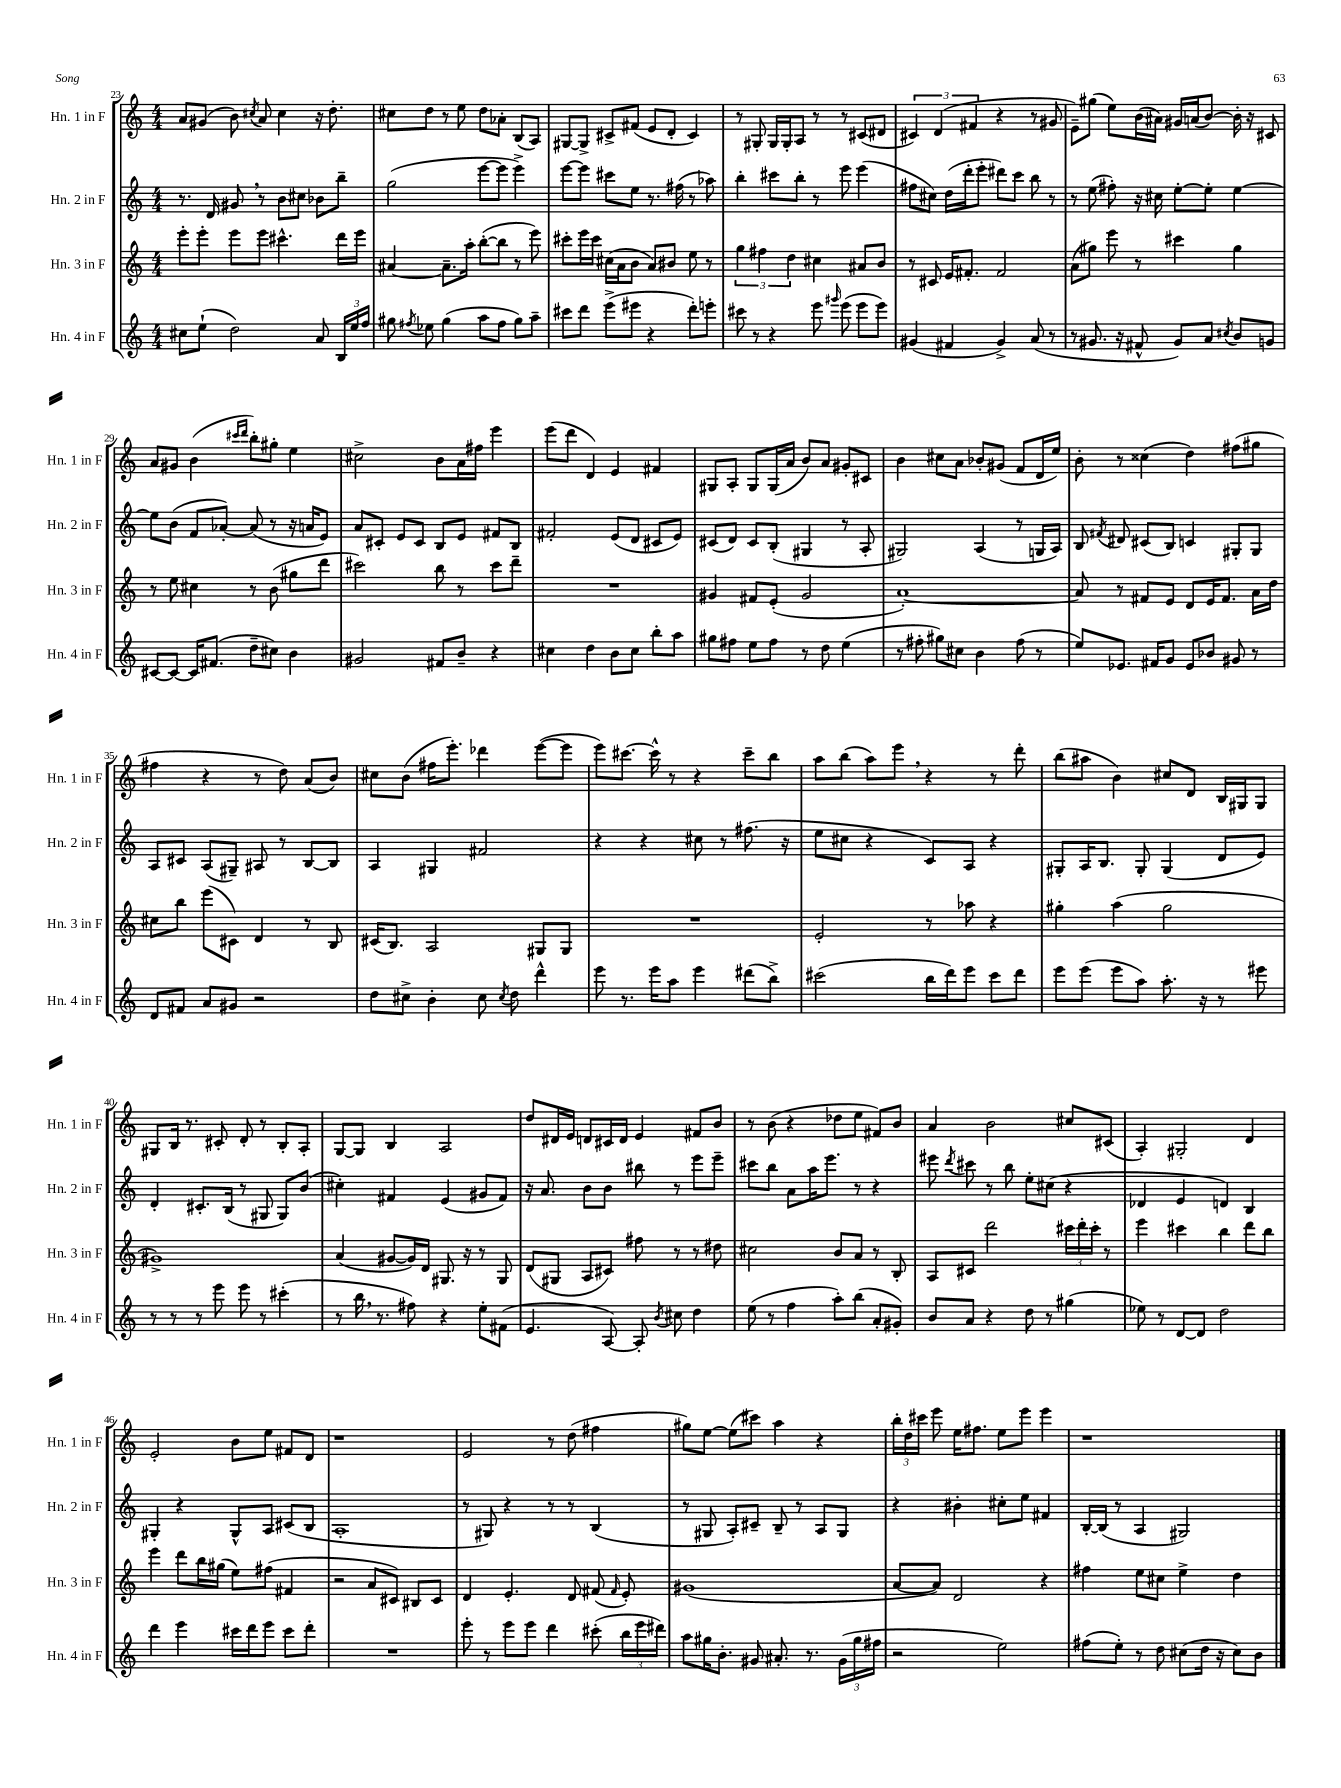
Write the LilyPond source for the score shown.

<<
\new StaffGroup <<
\new Staff = "s0" \with { instrumentName = "Hn. 1 in F" shortInstrumentName = "Hn. 1 in F" } {
    \clef treble \key c \major \numericTimeSignature \time 4/4
    \autoBeamOff a'8[ gis'8]( b'8) \acciaccatura { cis''8 } a'8 cis''4 r16 d''8.-. |
    cis''8[ d''8] r8 e''8 d''8[ aes'8]-. b8[( a8]) |
    gis8[~ gis8]-> cis'8[-> fis'8]( e'8[ d'8]-. cis'4) |
    r8 gis8-. gis16[ gis16-. a8] r8 r8 cis'8[( dis'8] |
    \tuplet 3/2 { cis'4) d'4( fis'4 } r4 r8 gis'8 |
    e'8[--) gis''8]( e''8[) b'16( ais'16]) gis'16[ a'16( b'8]~) b'16-. r16 cis'8 |
    a'8[ gis'8] b'4( \grace { cis'''16[ d'''16] } b''8[-.) gis''8]-. e''4 |
    cis''2-> b'8[ a'16 fis''16] e'''4 |
    e'''8[( d'''8] d'4) e'4 fis'4 |
    gis8[ a8]-. gis8[ gis16( a'16] b'8[) a'8] gis'8[-. cis'8] |
    b'4 cis''8[ a'8] bes'8[-. gis'8]( f'8[ d'16 e''16]) |
    b'8-. r8 cisis''4( d''4) fis''8[( gis''8] |
    fis''4 r4 r8 d''8) a'8[( b'8]) |
    cis''8[ b'8]( fis''16[ e'''8.]-.) des'''4 e'''8[~( e'''8] |
    e'''8[) cis'''8.]~ cis'''16-^ r8 r4 cis'''8[-- b''8] |
    a''8[ b''8]( a''8[) e'''8] \breathe r4 r8 d'''8-. |
    b''8[( ais''8] b'4) cis''8[ d'8] b16[ gis16 gis8] |
    gis8[ b16] r8. cis'8-. d'8-. r8 b8[-. a8]-. |
    g8[~ g8] b4 a2 |
    d''8[ dis'16 e'16] d'8[ cis'16 d'16] e'4 fis'8[ b'8] |
    r8 b'8( r4 des''8[ e''8] fis'8[) b'8] |
    a'4 b'2 cis''8[ cis'8]( |
    a4-.) gis2-. d'4 |
    e'2-. b'8[ e''8] fis'8[ d'8] |
    r1 |
    e'2 r8 d''8( fis''4 |
    gis''8[) e''8]~ e''8[( cis'''8]) a''4 r4 |
    \tuplet 3/2 { b''16[-. d''16 cis'''16] } e'''8 e''16[ fis''8.] e''8[ e'''8] e'''4 |
    r1 \bar "|." |
}
\new Staff = "s1" \with { instrumentName = "Hn. 2 in F" shortInstrumentName = "Hn. 2 in F" } {
    \clef treble \key c \major \numericTimeSignature \time 4/4
    \autoBeamOff r8. d'16 gis'8 \breathe r8 b'8[ cis''8] bes'8[ b''8]-- |
    g''2( e'''8[~ e'''8] e'''4->) |
    e'''8[~ e'''8] cis'''8[ e''8] r8. fis''16( r8 aes''8) |
    b''4-. cis'''8[ b''8]-. r8 e'''8 e'''4( |
    fis''8[ cis''8]) d''16[( d'''16-. e'''8]-. dis'''8[) c'''8] b''8 r8 |
    r8 e''8( fis''8-.) r16 cis''16 e''8[~-. e''8]-. e''4~ |
    e''8[ b'8]( f'8[ aes'8]~-.) aes'8( r8 r16 a'16[ e'8]) |
    a'8[ cis'8]-. e'8[ cis'8] b8[ e'8] fis'8[ b8] |
    fis'2-. e'8[( d'8] cis'8[ e'8]) |
    cis'8[( d'8]) cis'8[ b8]-.( gis4 r8 a8-. |
    gis2) a4( r8 g16[ a16]) |
    b8 \acciaccatura { fis'8 } dis'8 cis'8[( b8]) c'4 gis8[-. gis8] |
    a8[ cis'8] a8[( gis8]--) ais8 r8 b8[~ b8] |
    a4 gis4 fis'2 |
    r4 r4 cis''8 r8 fis''8.( r16 |
    e''8[ cis''8] r4 c'8[) a8] r4 |
    gis8[-. a16 b8.] gis8-. gis4( d'8[ e'8]) |
    d'4-. cis'8.[-. b16]( r8 gis8 gis8[) b'8]( |
    cis''4-.) fis'4 e'4( gis'8[ fis'8]) |
    r16 a'8. b'8[ b'8] bis''8 r8 e'''8[ e'''8]-- |
    cis'''8[ b''8] a'8[ a''16 e'''8.] r8 r4 |
    eis'''8 \acciaccatura { d'''8 } cis'''8 r8 b''8 e''8[-. cis''8]( r4 |
    des'4 e'4 d'4) b4 |
    gis4-. r4 gis8[-^ a8] cis'8[( b8] |
    a1-. |
    r8 gis8) r4 r8 r8 b4( |
    r8 gis8 a8[-.) cis'8]-- b8-- r8 a8[ gis8] |
    r4 bis'4-. cis''8[-. e''8] fis'4 |
    b16[~-. b16]( r8 a4 gis2) \bar "|." |
}
\new Staff = "s2" \with { instrumentName = "Hn. 3 in F" shortInstrumentName = "Hn. 3 in F" } {
    \clef treble \key c \major \numericTimeSignature \time 4/4
    \autoBeamOff e'''8[-. e'''8]-. e'''8[ e'''8] cis'''4.-^ d'''16[ e'''16] |
    ais'4~ ais'8.[-- a''16]-. b''8[~-.( b''8] r8 e'''8) |
    cis'''8[-. e'''16 cis'''16] cis''16[( a'16 b'8] a'8[) bis'8] e''8 r8 |
    \tuplet 3/2 { g''4 fis''4 d''4 } cis''4 ais'8[ b'8] |
    r8 cis'8 e'16[ fis'8.]-. fis'2 |
    a'8[( gis''8]) e'''8 r8 cis'''4 gis''4 |
    r8 e''8 cis''4 r8 b'8( gis''8[ d'''8] |
    cis'''2) b''8 r8 cis'''8[ d'''8]-- |
    R1 |
    gis'4 fis'8[ e'8]-.( gis'2 |
    a'1~-.) |
    a'8 r8 fis'8[ e'8] d'8[ e'16 fis'8.] a'16[ d''16] |
    cis''8[ b''8] e'''8[( cis'8]) d'4 r8 b8 |
    cis'16[( b8.]) a2 gis8[ gis8] |
    R1 |
    e'2-. r8 aes''8 r4 |
    gis''4-. a''4( gis''2 |
    gis'1->) |
    a'4( gis'8[~ gis'16) d'16] gis8. r16 r8 gis8 |
    d'8[( gis8] a8[ cis'8]) fis''8 r8 r8 dis''8 |
    cis''2 b'8[ a'8] r8 b8-. |
    a8[ cis'8] d'''2 \tuplet 3/2 { cis'''16[ d'''16-. cis'''16]-. } r8 |
    e'''4 cis'''4 b''4 d'''8[ b''8] |
    e'''4 d'''8[ b''16 gis''16]( e''8[) fis''8]( fis'4 |
    r2 a'8[ cis'8]) bis8[ cis'8] |
    d'4 e'4.-. d'8 fis'8( \grace { fis'16 } e'8-.) |
    gis'1( |
    a'8[~ a'8]) d'2 r4 |
    fis''4 e''8[ cis''8] e''4-> d''4 \bar "|." |
}
\new Staff = "s3" \with { instrumentName = "Hn. 4 in F" shortInstrumentName = "Hn. 4 in F" } {
    \clef treble \key c \major \numericTimeSignature \time 4/4
    \autoBeamOff cis''8[ e''8]-!( d''2) a'8 \tuplet 3/2 { b16[ e''16 f''16] } |
    gis''8 \acciaccatura { fis''8 } ees''8 gis''4( a''8[ fis''8] gis''8[) a''8]-- |
    cis'''8[ d'''8] e'''8[->( eis'''8] r4 d'''8[-.) e'''8]-. |
    cis'''8 r8 r4 e'''8 \grace { gis'''16 } e'''8( e'''8[ e'''8]) |
    gis'4( fis'4 gis'4->) a'8( r8 |
    r8 gis'8. r16 fis'8-^ gis'8[) a'8] \acciaccatura { cis''8 } b'8[ g'8] |
    cis'8[~ cis'8]~ cis'16[ fis'8.]( d''8[-- cis''8]) b'4 |
    gis'2 fis'8[ b'8]-- r4 |
    cis''4 d''4 b'8[ cis''8] b''8[-. a''8] |
    gis''8[ fis''8] e''8[ fis''8] r8 d''8 e''4( |
    r8 fis''8-. gis''8[) cis''8] b'4 fis''8( r8 |
    e''8[) ees'8.] fis'16[ g'8] ees'8[ bes'8] gis'8 r8 |
    d'8[ fis'8] a'8[ gis'8] r2 |
    d''8[ cis''8]-> b'4-. cis''8 \acciaccatura { cis''8 } d''8 d'''4-^ |
    e'''8 r8. e'''16[ a''8] e'''4 dis'''8[( b''8]->) |
    cis'''2( b''16[ d'''16) e'''8] cis'''8[ d'''8] |
    e'''8[ e'''8]( e'''8[ a''8]) a''8.-. r16 r8 eis'''8 |
    r8 r8 r8 e'''8 e'''8 r8 cis'''4-.( |
    r8 b''16 \breathe r8. fis''8) r4 e''8[-. fis'8]( |
    e'4. a8~) a8-. \acciaccatura { b'8 } cis''8 d''4 |
    e''8( r8 f''4 a''8[-.) b''8]( a'8[-. gis'8]-.) |
    b'8[ a'8] r4 d''8 r8 gis''4( |
    ees''8) r8 d'8[~ d'8] d''2 |
    d'''4 e'''4 cis'''16[ d'''16 e'''8] cis'''8[ d'''8]-. |
    R1 |
    e'''8-. r8 e'''8[ e'''8] d'''4 cis'''8-.( \tuplet 3/2 { b''16[ e'''16 dis'''16]) } |
    a''8[ gis''16 b'8.]-. gis'8 ais'8.-. r8. \tuplet 3/2 { gis'16[( gis''16 fis''16] } |
    r2 e''2) |
    fis''8[( e''8]-.) r8 d''8 cis''8[( d''16] r16 cis''8[) b'8] \bar "|." |
}
>>
>>
\layout { \context { \Score currentBarNumber = #23 } }
